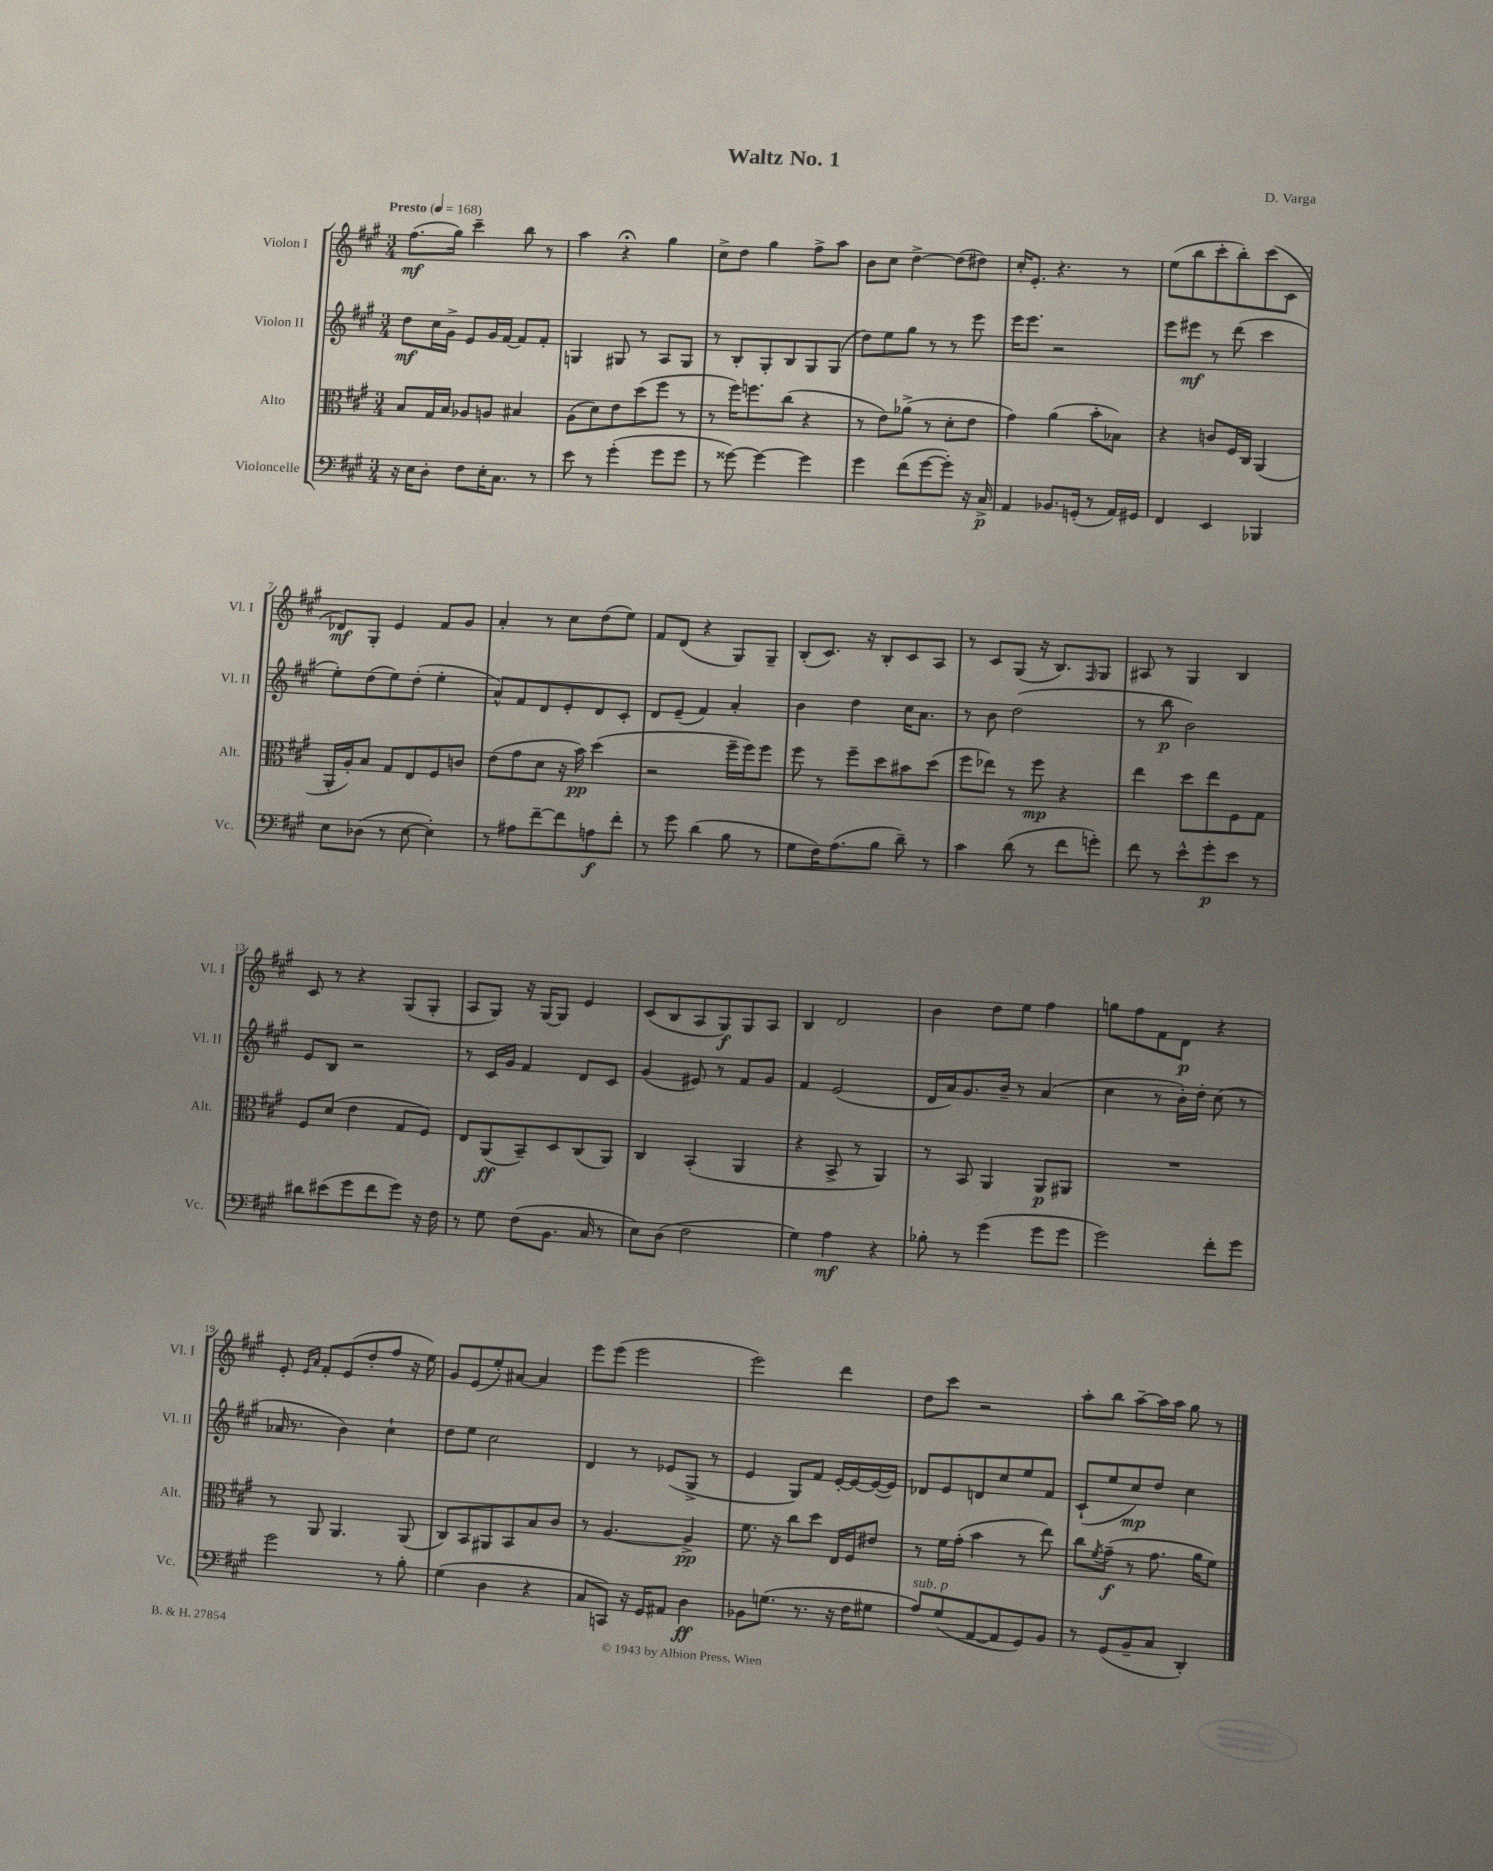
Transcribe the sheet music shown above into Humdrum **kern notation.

**kern	**kern	**kern	**kern
*staff4	*staff3	*staff2	*staff1
*clefF4	*clefC3	*clefG2	*clefG2
*k[f#c#g#]	*k[f#c#g#]	*k[f#c#g#]	*k[f#c#g#]
*M3/4	*M3/4	*M3/4	*M3/4
*MM168	*MM168	*MM168	*MM168
16r	8B	8dd	(8.ff#
16E	.	.	.
8D'	16G#	16cc#	.
.	16B	16g#^	16gg#)
8F#	8A-	8e	4ccc#~
16E'	8A	16g#	.
8.C#	.	[16f#	.
.	4B#	8f#]	8bb
8r	.	8f#'	8r
=	=	=	=
8e	(8A	4G	4aa
8r	8d)	.	.
(4g#'	8e	8G#	4r;
.	(8dd	8r	.
8g#	8ff#	8A	4gg#
8g#	8r	8G#	.
=	=	=	=
8r	8r	8r	8cc#^
[8g##)	16ff#)	8B'	8dd
.	8.ff	.	.
4g##_	.	8G#'	4gg#
.	(8cc#	8B	.
4g##]	4r	8G#	8ff#^
.	.	(8G#	8aa
=	=	=	=
4g#	8r	8dd)	8b
.	8e)	8ee	8cc#
(8f#	(8a-^	8gg#	[4dd^
[8g#	8r	8r	.
8g#'])	8d'	8r	(8dd]
16r	8e	8eee	8dd#)
16C#^	.	.	.
=	=	=	=
4AA	4g#)	16eee	16cc#'
.	.	8.eee	8.e'
8.BB-	(4a	2r	4.r
(16GG'	.	.	.
8r	8b'	.	.
16AA)	8B-)	.	8r
16GG#	.	.	.
=	=	=	=
4FF#	4r	8eee	(8ee
.	.	8eee#	8bb
4EE	8c	8r	8ccc#'
.	16F#	(8ddd	8bb')
.	16C#	.	.
4BBB-	(4AA	4ccc#	(8ccc#
.	.	.	8c#
=	=	=	=
8E	16AA'	8ee')	8d-)
.	16A')	.	.
(8D-	8B	(8dd	8G#'
8r	8G#	8ee)	4e
[8E	8E	(8dd'	.
4E'])	8F#	4ee'	8f#
.	8c	.	8g#
=	=	=	=
8r	(8e	8a^^)	4a'
8A#	8g#	8f#	.
[8f#~	8d	8d	8r
8f#]	16r	8e'	8cc#
.	16b)	.	.
8A	(4dd	8d	(8dd
8f#'	.	8c#'	8ee)
=	=	=	=
8r	2r	8d	8f#
8g#	.	(8e~	(8d
(4d	.	4f#)	4r
8B	16ff#~	4a'	8G#)
.	16ff#)	.	.
8r	8ff#	.	8G#~
=	=	=	=
8G#	8ff#	4b	(8B'
16F#)	8r	.	8.c#)
(8.A	.	.	.
.	8ff#~	4dd	.
.	.	.	16r
8B	8dd	.	8B'
8d~)	8b#	16cc#	8c#
.	.	8.a	.
8r	(8dd	.	8A
=	=	=	=
4c#	8ff#	8r	8r
.	8ee-)	8b	8c#
(8d	8r	(2dd	(8G#
8r	8ff#	.	16r
.	.	.	8.B)
8f#	4r	.	.
.	.	.	16qqF#
8g')	.	.	8G#
=	=	=	=
8f#	4ee	8r	8A#
8r	.	8bb	8r
8e^^	8dd	2b)	4G#
8g#'	8ee	.	.
8e	8F#	.	4B
8r	8G#	.	.
=	=	=	=
8d#	8F#	8e	8c#
(8e#	(8d	8B	8r
8g#	4e	2r	4r
8f#	.	.	.
8g#)	8G#	.	(8G#
16r	8F#)	.	8G#'
16F#	.	.	.
=	=	=	=
8r	8E	8r	8A
8G#	(8AA	16c#	8G#)
.	.	16g#	.
(8F#	8BB~)	4f#	16r
.	.	.	[16G#
8.BB	8D	.	8G#]
.	(8C#	8d	4e
16C#	.	.	.
8r	8AA)	8c#	.
=	=	=	=
8E)	4C#	(4g#	(8c#
(8D	.	.	8B
2F#	(4BB'	8e#)	8A
.	.	8r	8G#)
.	4AA	8f#	8G#
.	.	8g#	8A
=	=	=	=
4G#)	4r	4f#	4B
4A	8BB^	(2e	2d
.	8r	.	.
4r	4AA)	.	.
=	=	=	=
8B-'	8r	16d	4b
.	.	16a)	.
8r	8BB	8.g#	.
(4g#	4AA	.	8dd
.	.	16b~	.
.	.	8r	8ee
8g#	8AA	(4a	4ff#
8g#	8AA#	.	.
=	=	=	=
2g#)	2.r	4cc#	8gg
.	.	.	8ff#
.	.	8r	8f#
.	.	16b')	8d
.	.	16dd'	.
8f#'	.	(8cc#	4r
8g#	.	8r	.
=	=	=	=
2g#	8r	16a-	8e'
.	.	8.r	.
.	.	.	16qqe
.	.	.	16qqa
.	8AA	.	8f#'
.	4.AA	4b)	(8e
.	.	.	8dd'
8r	.	4cc#`	8ff#
8B'	(8AA	.	16r
.	.	.	16ee)
=	=	=	=
(4G#	8C#)	8dd	8g#
.	8BB	8ee	(8e
4D	8AA#	2cc#	8ee')
.	8BB	.	[8a#
4r	8B	.	4a#]
.	8c#	.	.
=	=	=	=
8C#	8r	4d	8eee
8CC)	[4.A	.	(8eee
16r	.	8r	2eee
16GG#	.	.	.
8AA#	.	(8e-	.
4D	4A^]	8G#^	.
.	.	8r	.
=	=	=	=
8BB-	8.f#	4e	2eee)
(8.G	.	.	.
.	16r	.	.
.	8cc#	8G#)	.
8.r	.	.	.
.	8dd	8f#	.
16r	16E	[16e'	4ddd
16F#	16F#	16e_	.
8G#	8e#	(16e_	.
.	.	16e])	.
=	=	=	=
8A)	8r	8d-	8dd
(8G#	16f#	8e	8ccc#
.	(16g#'	.	.
[8AA	4b	8d	2r
8AA]	.	8cc#	.
8GG#)	8r	8ee	.
8BB	8ee)	8f#	.
=	=	=	=
8r	8cc#	(8c#`	8aa'
.	8qf#	.	.
(8GG#	(8g#~	8ee	8bb
8BB~	8r	8cc#)	[8aa~
8C#	8.g#	8dd	16aa]
.	.	.	16aa
4DD')	.	4cc#	8gg#
.	16a	.	.
.	8f#)	.	8r
==	==	==	==
*-	*-	*-	*-
